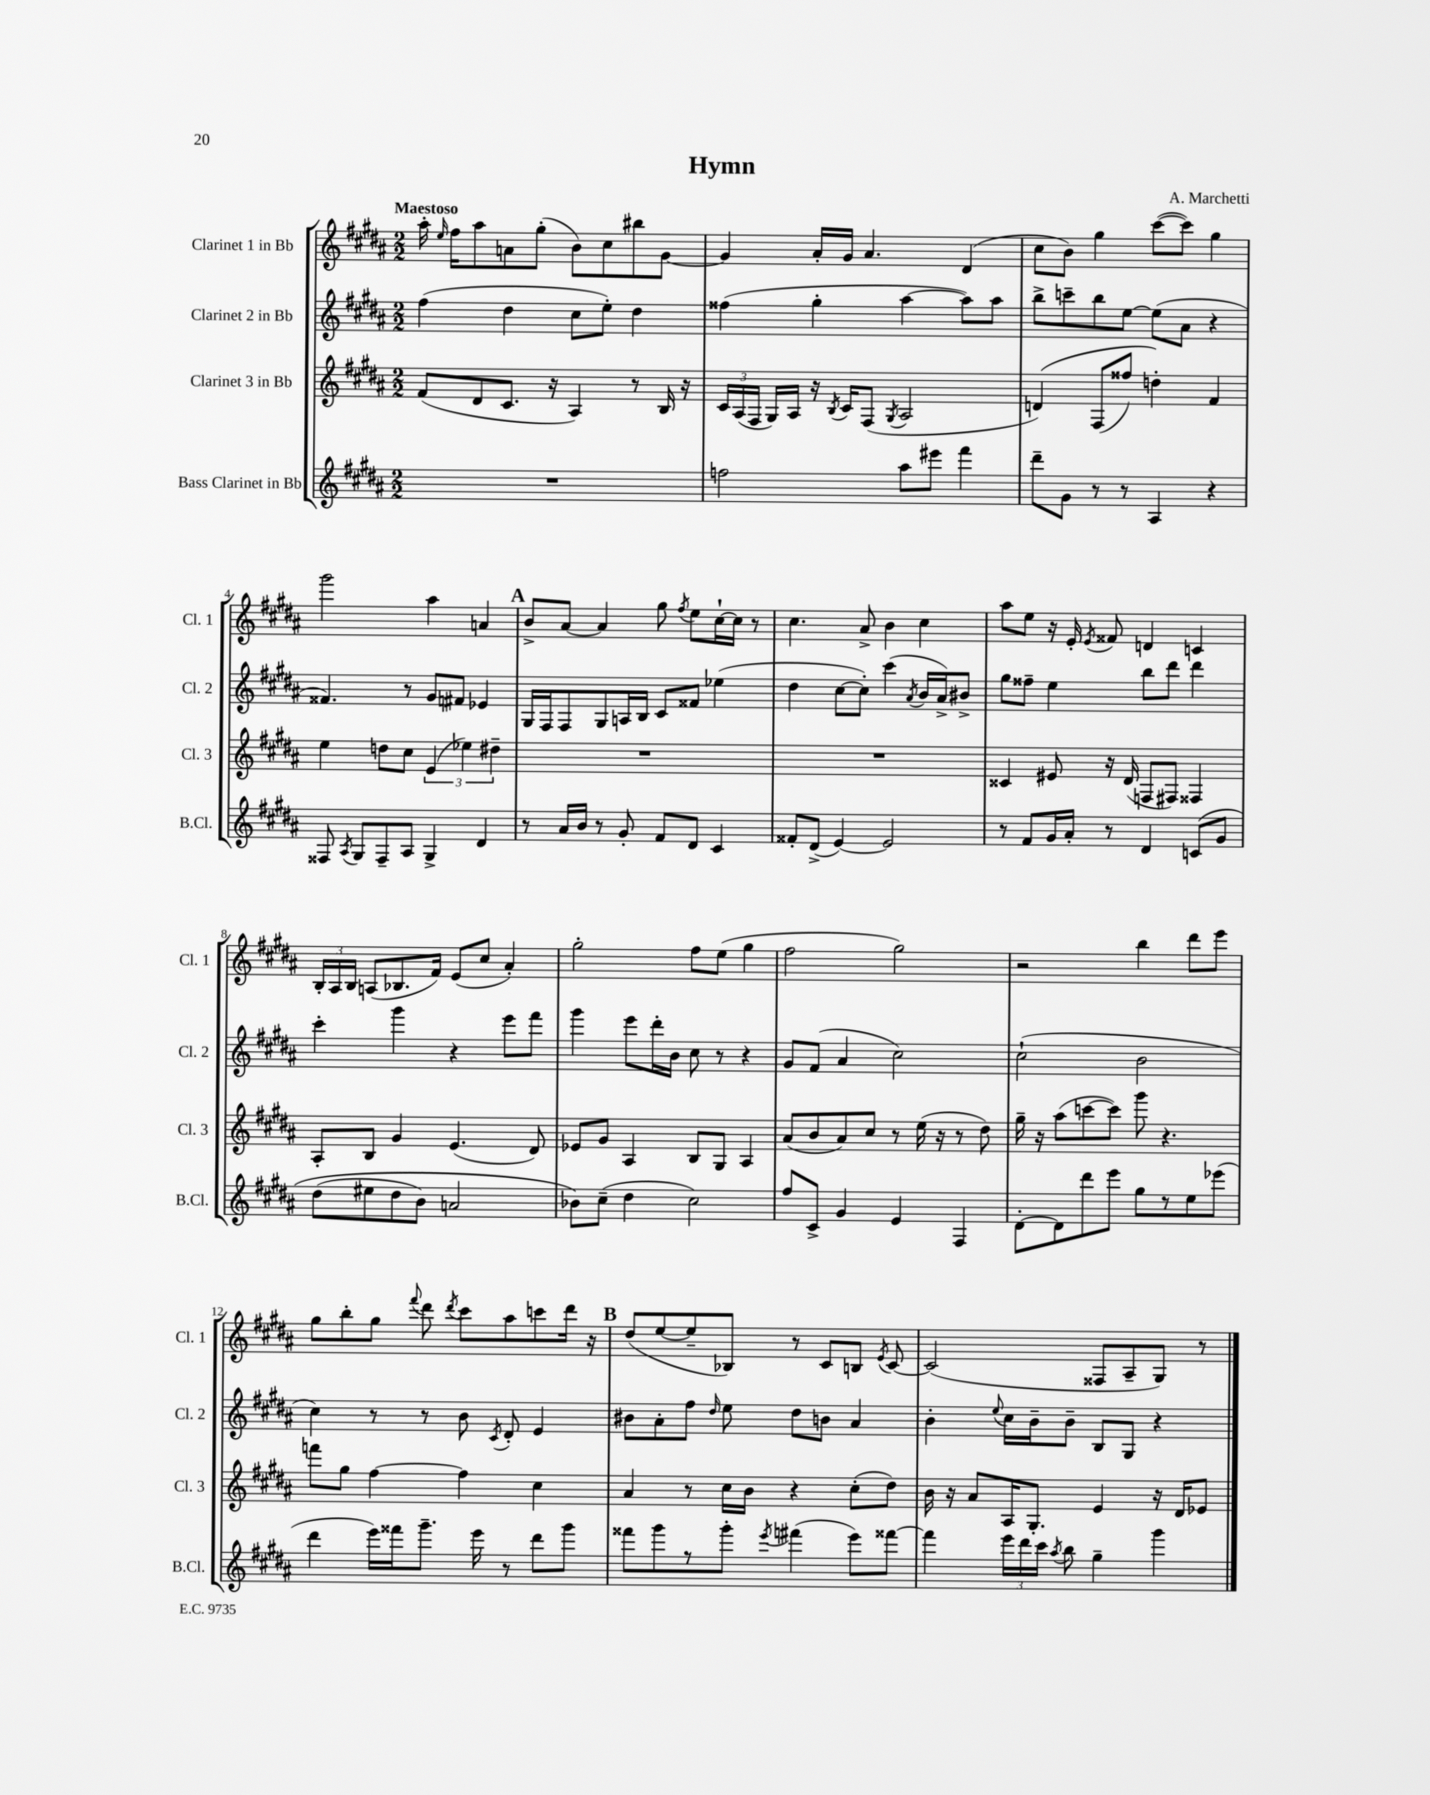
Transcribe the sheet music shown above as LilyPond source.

\header { title = "Hymn" composer = "A. Marchetti" }
<<
\new StaffGroup <<
\new Staff = "s0" \with { instrumentName = "Clarinet 1 in Bb" shortInstrumentName = "Cl. 1" } {
    \clef treble \key b \major \numericTimeSignature \time 2/2 \tempo "Maestoso"
    \autoBeamOff ais''16-. \grace { e''16 } fis''16[ ais''8 a'8 gis''8]-.( b'8[) cis''8 bis''8 gis'8]~ |
    gis'4 ais'16[-. gis'16] ais'4. dis'4( |
    cis''8[ b'8]) gis''4 cis'''8[~( cis'''8]) gis''4 |
    gis'''2 ais''4 a'4 |
    \mark \markup { \bold "A" } b'8[-> ais'8]~ ais'4 gis''8 \acciaccatura { fis''8 } e''8[ cis''16~-! cis''16] r8 |
    cis''4. ais'8-> b'4 cis''4 |
    ais''8[ e''8] r16 e'16-. \acciaccatura { e'8 } fisis'8 d'4 c'4 |
    \tuplet 3/2 { b16[-. ais16 b16] } a8[( bes8. fis'16]) e'8[( cis''8] ais'4-.) |
    gis''2-. fis''8[ e''8]( gis''4 |
    fis''2 gis''2) |
    r2 b''4 dis'''8[ e'''8] |
    gis''8[ b''8-. gis''8] \appoggiatura { fis'''8 } dis'''8 \acciaccatura { dis'''8 } cis'''8[ ais''8 c'''8 dis'''16] r16 |
    \mark \markup { \bold "B" } dis''8[( e''8~ e''8-- bes8]) r8 cis'8[ b8] \acciaccatura { e'8 } cis'8~ |
    cis'2( fisis8[ ais8-- gis8]) r8 \bar "|." |
}
\new Staff = "s1" \with { instrumentName = "Clarinet 2 in Bb" shortInstrumentName = "Cl. 2" } {
    \clef treble \key b \major \numericTimeSignature \time 2/2
    \autoBeamOff fis''4( dis''4 cis''8[ e''8]-.) dis''4 |
    fisis''4( gis''4-. ais''4~ ais''8[) ais''8] |
    b''8[-> c'''8-- b''8 e''8]~ e''8[( ais'8] r4 |
    fisis'4.) r8 gis'8[ fis'8] ees'4 |
    \mark \markup { \bold "A" } gis16[ fis16 fis8 gis8 a16 b16] cis'8[ fisis'8] ees''4( |
    dis''4 cis''8[~ cis''8]-.) cis'''4( \acciaccatura { ais'8 } b'16[ ais'16->) bis'8]-> |
    gis''8[ fisis''8]-- e''4 b''8[ dis'''8] dis'''4 |
    cis'''4-. gis'''4 r4 e'''8[ fis'''8] |
    gis'''4 e'''8[ dis'''16-. b'16] cis''8 r8 r4 |
    gis'8[ fis'8]( ais'4 cis''2) |
    cis''2-!( b'2 |
    cis''4) r8 r8 b'8 \acciaccatura { cis'8 } dis'8-. e'4 |
    \mark \markup { \bold "B" } bis'8[ ais'8-. fis''8] \grace { dis''16 } e''8 dis''8[ b'8] ais'4 |
    b'4-. \appoggiatura { e''8 } cis''16[ b'16-- b'8]-- b8[ gis8] r4 \bar "|." |
}
\new Staff = "s2" \with { instrumentName = "Clarinet 3 in Bb" shortInstrumentName = "Cl. 3" } {
    \clef treble \key b \major \numericTimeSignature \time 2/2
    \autoBeamOff fis'8[( dis'8 cis'8.] r16 ais4) r8 b16 r16 |
    \tuplet 3/2 { cis'16[ ais16( fis16] } gis16[) ais16] r16 \acciaccatura { b8 } cis'16[ fis8]( \acciaccatura { gis8 } ais2 |
    d'4)\( fis8[( fisis''8]) d''4-.\) fis'4 |
    e''4 d''8[ cis''8] \tuplet 3/2 { e'4( ees''4) dis''4-- } |
    \mark \markup { \bold "A" } R1 |
    R1 |
    cisis'4 eis'8 r16 dis'16( f8[ fis8]) fisis4 |
    ais8[-. b8] gis'4 e'4.( dis'8) |
    ees'8[ gis'8] ais4 b8[ gis8] ais4 |
    ais'8[( b'8 ais'8) cis''8] r8 e''16( r16 r8 dis''8) |
    gis''16-- r16 ais''8[( c'''8~ c'''8]) gis'''8 r4. |
    f'''8[ gis''8] fis''4~ fis''4 cis''4 |
    \mark \markup { \bold "B" } ais'4 r8 cis''16[ b'16] r4 cis''8[-.( dis''8]) |
    b'16 r16 ais'8[ ais16 gis8.]-. e'4 r16 dis'16[ ees'8] \bar "|." |
}
\new Staff = "s3" \with { instrumentName = "Bass Clarinet in Bb" shortInstrumentName = "B.Cl." } {
    \clef treble \key b \major \numericTimeSignature \time 2/2
    \autoBeamOff R1 |
    f''2 ais''8[ eis'''8] fis'''4 |
    dis'''8[-- gis'8] r8 r8 ais4 r4 |
    fisis8 \acciaccatura { ais8 } gis8[ fisis8-- ais8] gis4-> dis'4 |
    \mark \markup { \bold "A" } r8 ais'16[ b'16] r8 gis'8-. fis'8[ dis'8] cis'4 |
    fisis'8[-. dis'8]->( e'4~) e'2 |
    r8 fis'8[ gis'16 ais'16]-. r8 dis'4 c'8[\( gis'8] |
    dis''8[( eis''8 dis''8 b'8]) a'2 |
    bes'8[\) cis''8]--( dis''4 cis''2) |
    fis''8[ cis'8]-> gis'4 e'4 fis4 |
    dis'8[~-. dis'8 dis'''8 e'''8] gis''8[ r8 e''8 ees'''8]( |
    dis'''4 e'''16[) fisis'''16 gis'''8.]-- e'''16 r8 dis'''8[ gis'''8] |
    \mark \markup { \bold "B" } fisis'''8[ gis'''8 r8 gis'''8]-. \acciaccatura { e'''8 } fis'''4( e'''8[) fisis'''8]~ |
    fisis'''4 \tuplet 3/2 { e'''16[ dis'''16 cis'''16] } \acciaccatura { ais''8 } b''8 gis''4-- gis'''4 \bar "|." |
}
>>
>>
